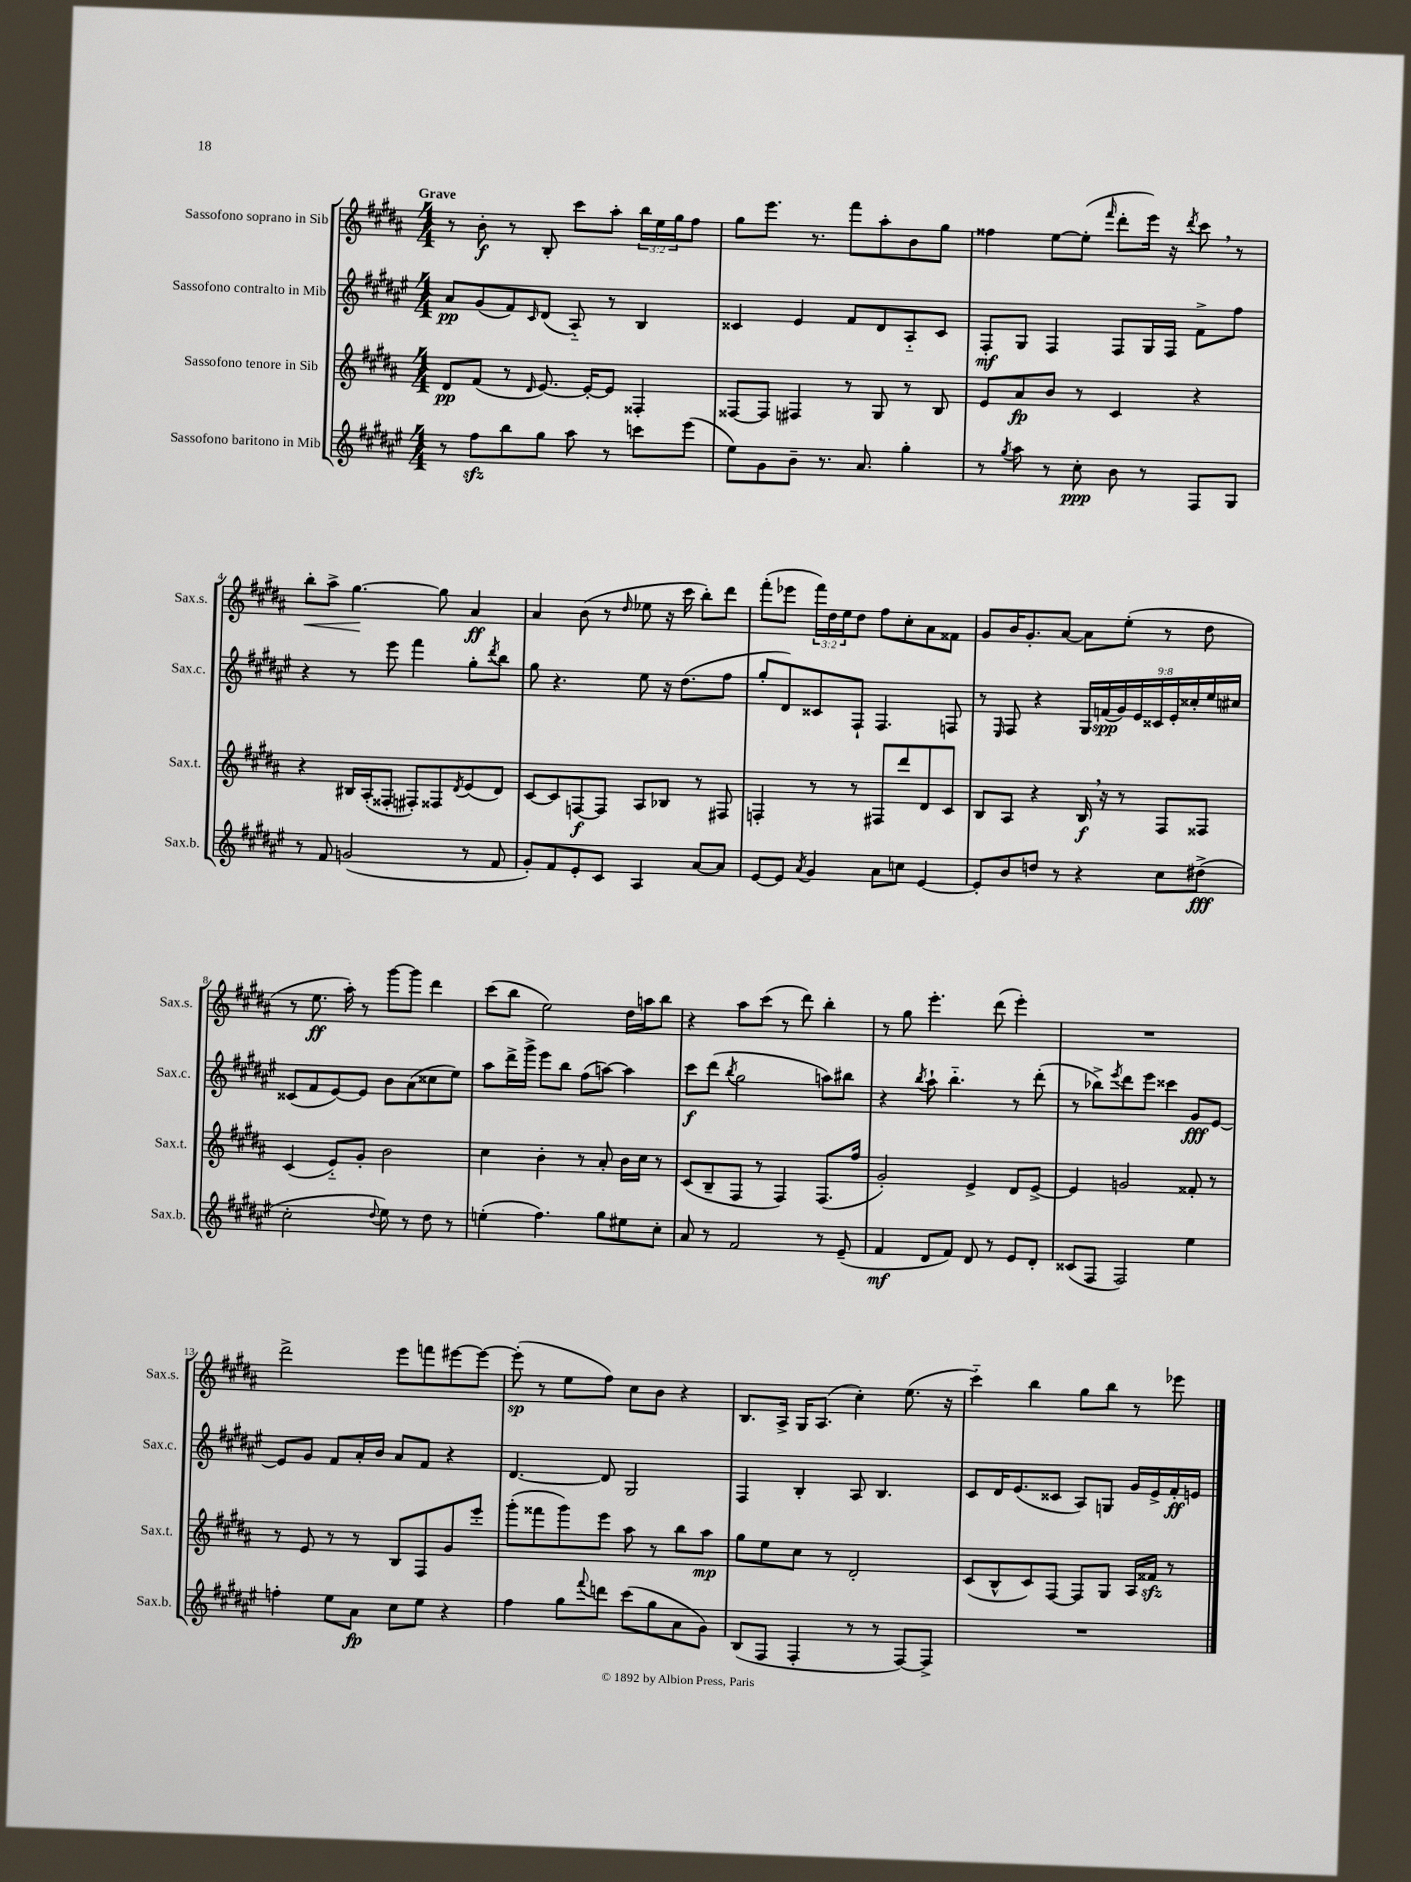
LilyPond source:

<<
\new StaffGroup <<
\new Staff = "s0" \with { instrumentName = "Sassofono soprano in Sib" shortInstrumentName = "Sax.s." } {
    \clef treble \key b \major \numericTimeSignature \time 4/4 \override Staff.TupletNumber.text = #tuplet-number::calc-fraction-text \tempo "Grave"
    r8 b'8-.\f r8 b8-. cis'''8 ais''8-. \tuplet 3/2 { b''16 e''16 gis''16 } fis''8 |
    gis''8 e'''8. r8. fis'''8 ais''8-. b'8 gis''8 |
    fisis''4 e''8~ e''8-.( \grace { fis'''16 } dis'''8-. e'''16) r16 \acciaccatura { dis'''8 } cis'''8 \breathe r8 |
    b''8-.\< ais''8-> gis''4.~\! gis''8 ais'4\ff |
    ais'4 b'8( r8 \grace { dis''16 } ees''8 r16 cis'''16 b''8-.) dis'''8 |
    fis'''8-.( ees'''8 \tuplet 3/2 { fis'''16) dis''16 e''16 } dis''8 fis''8 cis''8-. ais'8 fisis'8 |
    gis'8 b'16 gis'8.-. ais'8~ ais'8 e''8-.( r8 dis''8 |
    r8 e''8.\ff ais''16-.) r8 gis'''8~ gis'''8 dis'''4 |
    cis'''8( b''8 e''2) dis''16 a''16 b''8 |
    r4 ais''8 cis'''8( r8 dis'''8) b''4-. |
    r8 gis''8 e'''4.-. dis'''8( e'''4-.) |
    R1 |
    dis'''2-> e'''8 f'''8 eis'''8~ eis'''8~ |
    eis'''8-.\sp( r8 e''8 fis''8) cis''8 b'8 r4 |
    b8. ais16-> gis16 ais8.( cis''4-.) e''8.( r16 |
    cis'''4-_) b''4 gis''8 b''8 r8 ees'''8 \bar "|." |
}
\new Staff = "s1" \with { instrumentName = "Sassofono contralto in Mib" shortInstrumentName = "Sax.c." } {
    \clef treble \key fis \major \numericTimeSignature \time 4/4 \override Staff.TupletNumber.text = #tuplet-number::calc-fraction-text
    ais'8\pp gis'8( fis'8) \grace { cis'16 } dis'8( ais8-_) r8 b4 |
    cisis'4 eis'4 fis'8 dis'8 ais8-_ cisis'8 |
    fis8-.\mf gis8 fis4 fis8 gis16 fis16 fis'8-> fis''8 |
    r4 r8 eis'''8 fis'''4 gis''8-. \acciaccatura { dis'''8 } b''8 |
    gis''8 r4. eis''8 r16 dis''8.( fis''8 |
    gis''8-. dis'8) cisis'8 fis8-! fis4. f8 |
    r8 \grace { eis16 } fis8 r4 \tuplet 9/8 { gis16 f'16\spp( gis'16) eis'16 cisis'16 eis'16-. cisis''16-. eis''16 cis''16 } |
    cisis'8( fis'8 eis'8~) eis'8 b'8 ais'8( cisis''8 eis''8) |
    ais''8 dis'''16-> gis'''16-> eis'''8 b''8 fis''8( a''8~) a''4 |
    cis'''8\f dis'''8( \acciaccatura { b''8 } gis''2 a''8) bis''8 |
    r4 \acciaccatura { b''8 } ais''8-! b''4.-_ r8 dis'''8-.( |
    r8 bes''8->) \acciaccatura { eis'''8 } dis'''8 eis'''8 cisis'''4 gis'8\fff eis'8~ |
    eis'8 gis'8 fis'8 ais'16-. b'16 ais'8 fis'8 r4 |
    dis'4.~ dis'8 gis2 |
    fis4 b4-. ais8 b4. |
    cis'8 dis'16 eis'8.( cisis'8 ais8) g8 gis'16 eis'16-> fis'16-.\ff e'16 \bar "|." |
}
\new Staff = "s2" \with { instrumentName = "Sassofono tenore in Sib" shortInstrumentName = "Sax.t." } {
    \clef treble \key b \major \numericTimeSignature \time 4/4
    dis'8\pp fis'8( r8 \grace { dis'16 } e'8.~) e'16~-. e'8 fisis4-. |
    fisis8~ fisis8 fis4 r8 gis8 r8 b8 |
    e'8 ais'8\fp b'8 r8 cis'4 r4 |
    r4 bis16 ais16-.( fisis8-. fis8-.) fisis8 \acciaccatura { dis'8 } e'8( dis'8) |
    cis'8~ cis'8 f8~\f f8 ais8 bes8 r8 fis8 |
    f4-. r8 r8 fis8 dis'''8 dis'8 cis'8 |
    b8 ais8 r4 b16\f \breathe r16 r8 fis8 fisis8 |
    cis'4( e'8-_) gis'8-. b'2 |
    cis''4 b'4-. r8 ais'8-. b'16 cis''16 r8 |
    cis'8( b8-- fis8 r8 fis4) fis8.( fis''16 |
    gis'2-.) e'4-> dis'8 e'8~-> |
    e'4 g'2 fisis'8-. r8 |
    r8 e'8 r8 r8 b8 fis8 gis'8 e'''8-. |
    gis'''8-.( fisis'''8 gis'''8) e'''8 ais''8 r8 b''8 ais''8\mp |
    gis''8 e''8 cis''8 r8 dis'2-. |
    cis'8( b8-^ cis'8) fis8~ fis8 gis8 ais16 fisis'16\sfz r8 \bar "|." |
}
\new Staff = "s3" \with { instrumentName = "Sassofono baritono in Mib" shortInstrumentName = "Sax.b." } {
    \clef treble \key fis \major \numericTimeSignature \time 4/4
    r8 fis''8\sfz b''8 gis''8 ais''8 r8 c'''8 eis'''8( |
    eis''8) gis'8 b'8-- r8. ais'8. gis''4-. |
    r8 \acciaccatura { gis''8 } ais''8 r8 cis''8-.\ppp b'8 r8 fis8 gis8 |
    r8 fis'8 g'2( r8 fis'8 |
    gis'8-.) fis'8 eis'8-. cis'8 ais4 ais'8~ ais'8 |
    eis'8~ eis'8 \acciaccatura { ais'8 } gis'4 ais'8 c''8 eis'4~ |
    eis'8-. b'8 d''8 r8 r4 cis''8 dis''8->\fff( |
    cis''2-. \appoggiatura { dis''8 } eis''8) r8 dis''8 r8 |
    e''4-.( fis''4.) gis''8 eis''8 cis''8-. |
    ais'8 r8 fis'2 r8 eis'8--( |
    fis'4\mf dis'8 fis'8) dis'8 r8 eis'8 dis'8-. |
    cisis'8( fis8 fis2) eis''4 |
    f''4-. eis''8 ais'8\fp cis''8 eis''8 r4 |
    fis''4 gis''8 \appoggiatura { fis'''8 } d'''8 cis'''8( gis''8 ais'8 gis'8) |
    b8( fis8 fis4-. r8 r8 fis8~) fis8-> |
    R1 \bar "|." |
}
>>
>>
